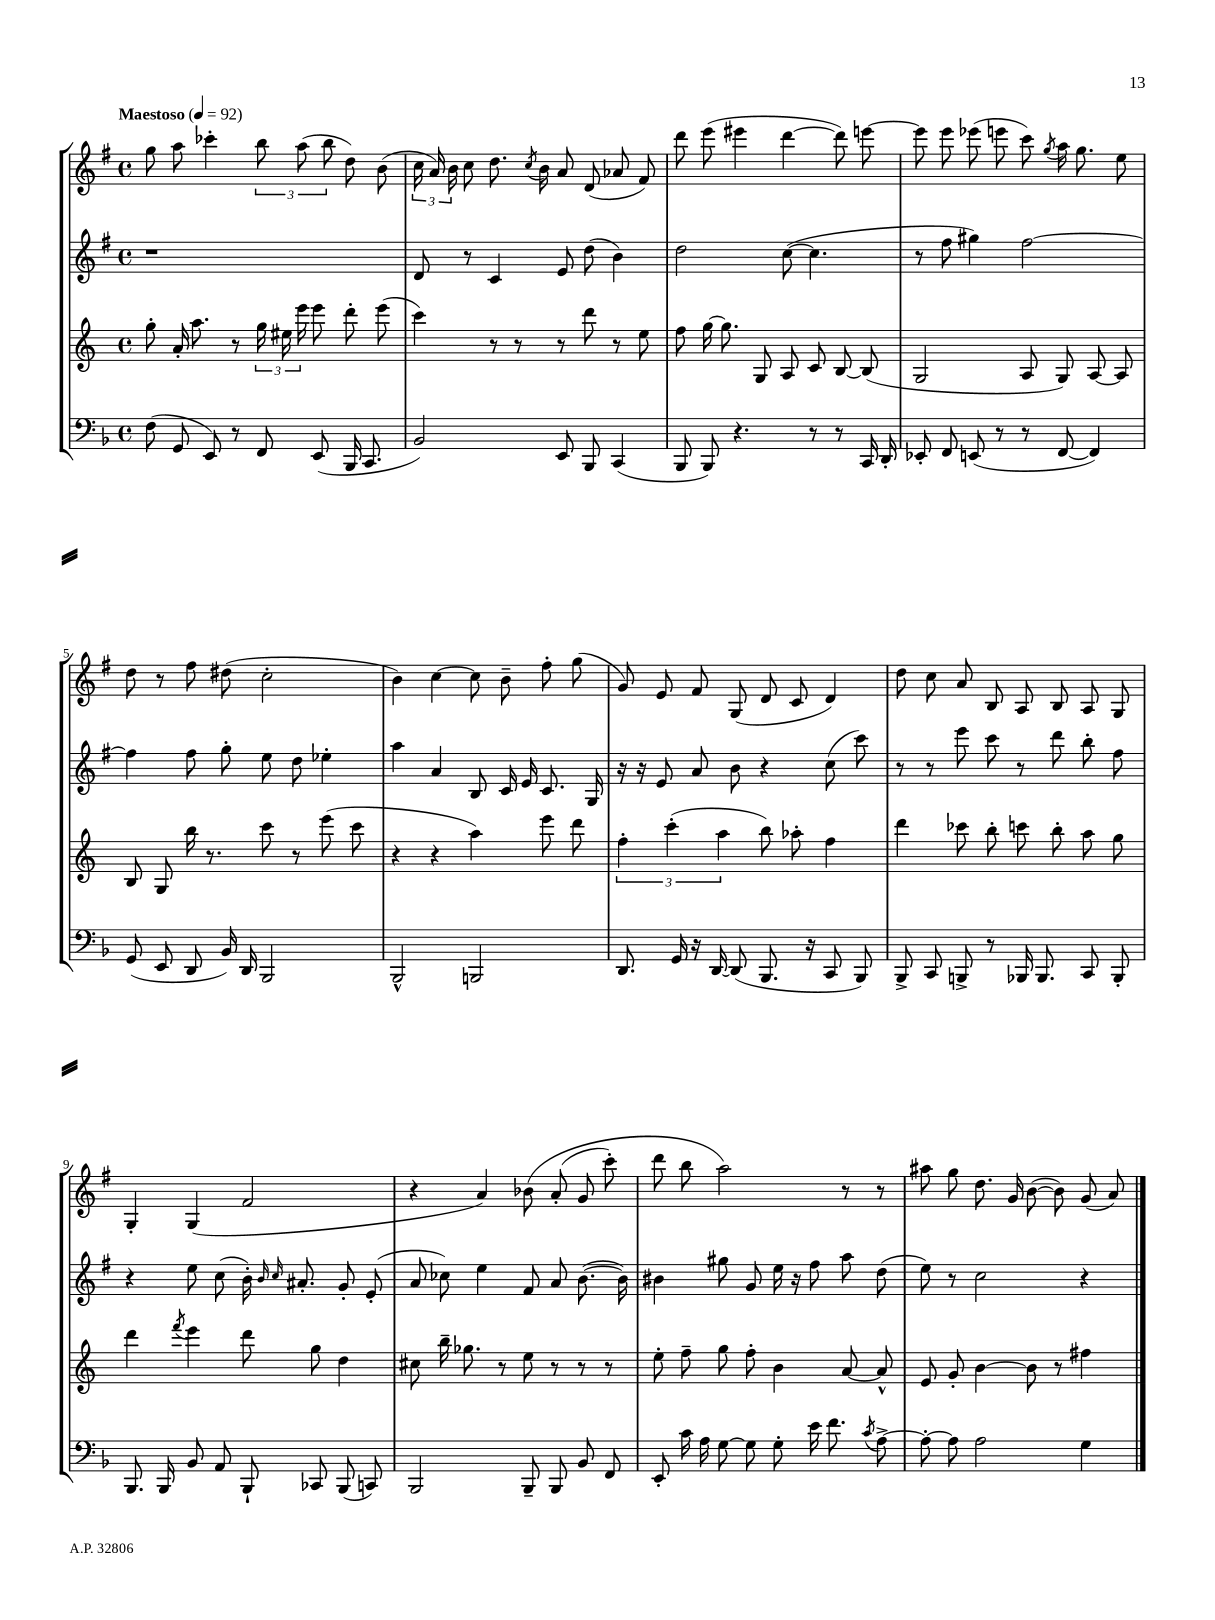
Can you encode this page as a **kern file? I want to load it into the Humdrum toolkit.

**kern	**kern	**kern	**kern
*staff4	*staff3	*staff2	*staff1
*clefF4	*clefG2	*clefG2	*clefG2
*k[b-]	*k[]	*k[f#]	*k[f#]
*M4/4	*M4/4	*M4/4	*M4/4
*met(c)	*met(c)	*met(c)	*met(c)
*MM92	*MM92	*MM92	*MM92
(8F\	8gg'\	1r	8gg\
8GG/	16a'/	.	8aa\
.	8.aa\	.	.
8EE/)	.	.	4ccc-'\
8r	8r	.	.
8FF/	24gg\	.	12bb\
.	24ee#\	.	.
.	24eee\	.	(12aa\
(8EE/	8eee\	.	.
.	.	.	12bb\
16BBB-/	8ddd'\	.	8dd\)
8.CC/	.	.	.
.	(8eee\	.	(8b\
=	=	=	=
2BB-/)	4ccc\)	8d/	24cc\
.	.	.	24a/)
.	.	.	24b\
.	.	8r	8cc\
.	8r	4c/	8.dd\
.	8r	.	.
.	.	.	8qcc/
.	.	.	16b\
8EE/	8r	8e/	8a/
8BBB-/	8ddd\	(8dd\	(8d/
(4CC/	8r	4b\)	8a-/
.	8ee\	.	8f#/)
=	=	=	=
8BBB-/	8ff\	2dd\	8ddd\
8BBB-/)	[16gg\	.	(8eee\
.	8.gg\]	.	.
4.r	.	.	4eee#\
.	8G/	.	.
.	8A/	([8cc\	[4ddd\
8r	8c/	4.cc\]	.
8r	[8B/	.	8ddd\])
16CC/	(8B/]	.	[8eee\
16DD'/	.	.	.
=	=	=	=
8EE-'/	2G/	8r	8eee\]
8FF/	.	8ff#\	8eee\
(8EE/	.	4gg#\)	(8eee-\
8r	.	.	8eee\
8r	8A/	[2ff#\	8ccc\)
.	.	.	8qgg/
[8FF/	8G/)	.	16aa\
.	.	.	8.gg\
4FF/])	[8A/	.	.
.	8A/]	.	8ee\
=	=	=	=
(8GG/	8B/	4ff#\]	8dd\
8EE/	8G/	.	8r
8DD/	16bb\	8ff#\	8ff#\
.	8.r	.	.
16BB-/)	.	8gg'\	(8dd#\
16DD/	.	.	.
2BBB-/	8ccc\	8ee\	2cc'\
.	8r	8dd\	.
.	(8eee\	4ee-'\	.
.	8ccc\	.	.
=	=	=	=
2BBB-^^/	4r	4aa\	4b\)
.	4r	4a/	[4cc\
2BBB/	4aa\)	8B/	8cc\]
.	.	16c/	8b~\
.	.	16e/	.
.	8eee\	8.c/	8ff#'\
.	8ddd\	.	(8gg\
.	.	16G/	.
=	=	=	=
8.DD/	6ff'\	16r	8g/)
.	.	16r	.
.	.	8e/	8e/
.	(6ccc'\	.	.
16GG/	.	.	.
16r	.	8a/	8f#/
[16DD/	.	.	.
.	6aa\	.	.
(8DD/]	.	8b\	(8G/
8.BBB-/	8bb\)	4r	8d/
.	8aa-'\	.	8c/
16r	.	.	.
8CC/	4ff\	(8cc\	4d/)
8BBB-/)	.	8ccc\)	.
=	=	=	=
8BBB-^/	4ddd\	8r	8dd\
8CC/	.	8r	8cc\
8BBB^/	8ccc-\	8eee\	8a/
8r	8bb'\	8ccc\	8B/
16BBB-/	8ccc\	8r	8A/
8.BBB-/	.	.	.
.	8bb'\	8ddd\	8B/
8CC/	8aa\	8bb'\	8A/
8BBB-'/	8gg\	8ff#\	8G/
=	=	=	=
8.BBB-/	4ddd\	4r	4G'/
16BBB-/	.	.	.
.	8qfff/	.	.
8BB-/	4eee\	8ee\	(4G/
8AA/	.	(8cc\	.
8BBB-`/	8ddd\	16b'\)	2f#/
.	.	16qqb/	.
.	.	16qqcc/	.
.	.	8.a#'/	.
8CC-/	8gg\	.	.
(8BBB-/	4dd\	8g'/	.
8CC/)	.	(8e'/	.
=	=	=	=
2BBB-/	8cc#\	8a/	4r
.	16bb~\	8cc-\)	.
.	8.gg-\	.	.
.	.	4ee\	4a/)
.	8r	.	.
8BBB-~/	8ee\	8f#/	&(8b-\
8BBB-/	8r	8a/	(8a'/
8BB-/	8r	([8.b\	8g/
8FF/	8r	.	8ccc'\)
.	.	16b\])	.
=	=	=	=
8EE'/	8ee'\	4b#\	8ddd\
16c\	8ff~\	.	8bb\
16A\	.	.	.
[8G\	8gg\	8gg#\	2aa\&)
8G\]	8ff'\	8g/	.
8G'\	4b\	16ee\	.
.	.	16r	.
16e\	.	8ff#\	.
8.f\	.	.	.
.	[8a/	8aa\	8r
8qc/	.	.	.
[8A^\	8a^^/]	(8dd\	8r
=	=	=	=
8A'\_	8e/	8ee\)	8aa#\
8A\]	8g'/	8r	8gg\
2A\	[4b\	2cc\	8.dd\
.	.	.	16g/
.	8b\]	.	([8b\
.	8r	.	8b\])
4G\	4ff#\	4r	(8g/
.	.	.	8a/)
==	==	==	==
*-	*-	*-	*-
